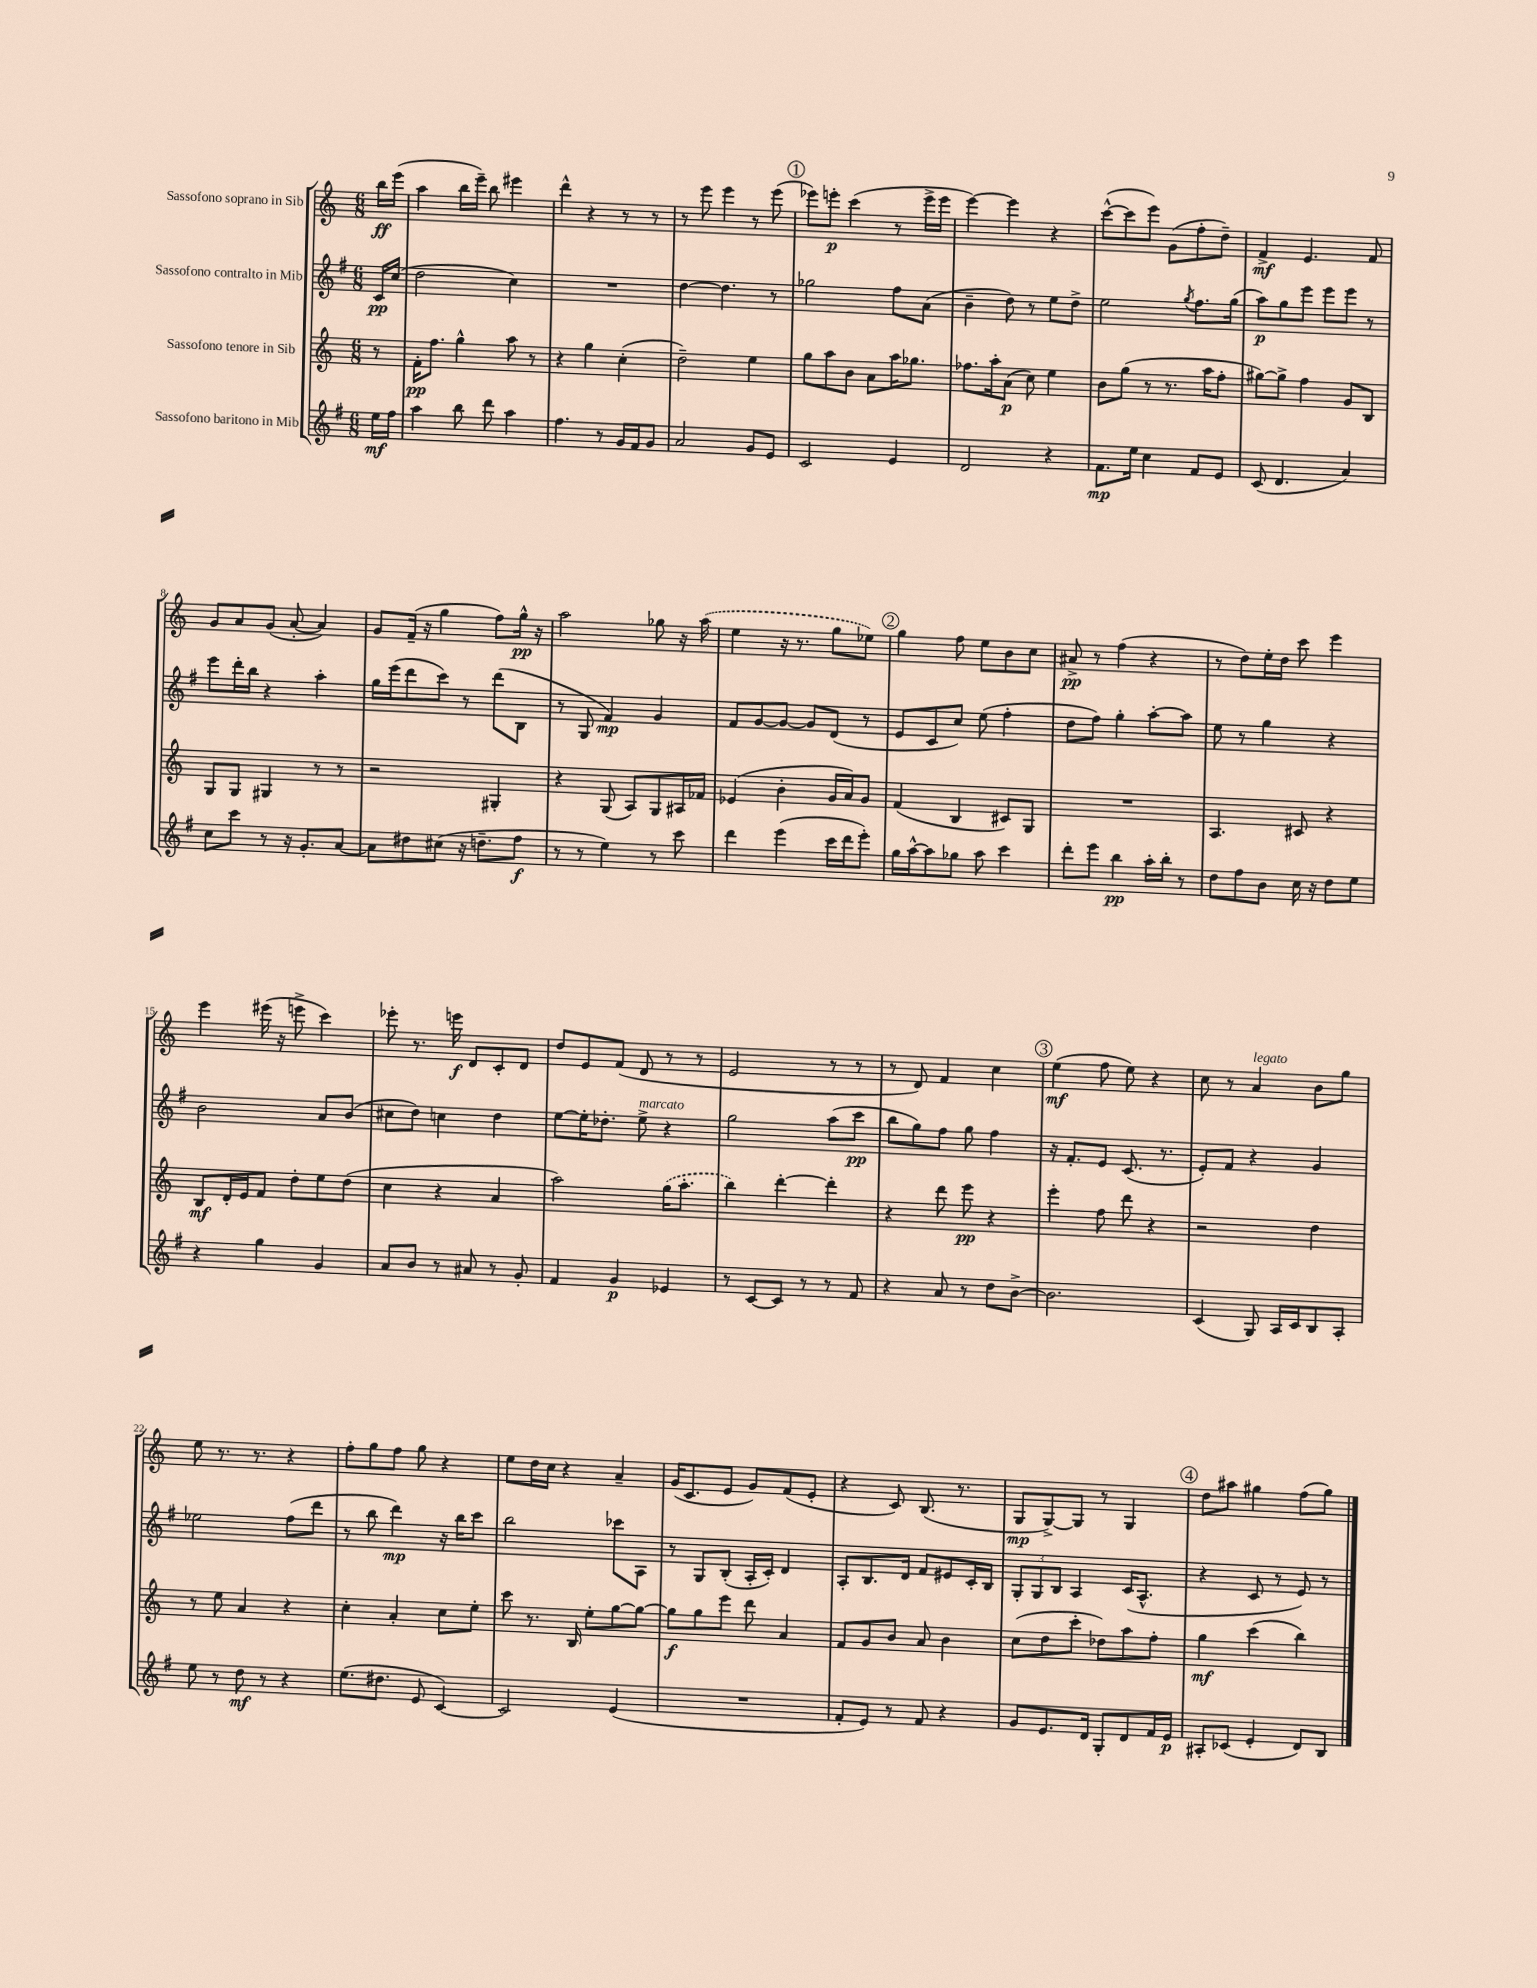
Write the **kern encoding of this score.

**kern	**dynam	**kern	**dynam	**kern	**dynam	**kern	**dynam
*part4	*part4	*part3	*part3	*part2	*part2	*part1	*part1
*staff4	*staff4	*staff3	*staff3	*staff2	*staff2	*staff1	*staff1
*I"Sassofono baritono in Mib	*	*I"Sassofono tenore in Sib	*	*I"Sassofono contralto in Mib	*	*I"Sassofono soprano in Sib	*
*clefG2	*	*clefG2	*	*clefG2	*	*clefG2	*
*k[f#]	*	*k[]	*	*k[f#]	*	*k[]	*
*M6/8	*	*M6/8	*	*M6/8	*	*M6/8	*
=	=	=	=	=	=	=	=
16ee\LL	mf	8r	.	16c/LL	pp	16bb\LL	ff
16ff#\JJ	.	.	.	(16cc/JJ	.	(16eee\JJ	.
=1	=1	=1	=1	=1	=1	=1	=1
4aa\	.	16f'\KL	pp	2dd\	.	4aa\	.
.	.	8.ff\J	.	.	.	.	.
8bb\	.	4gg^^\	.	.	.	16bb\LL	.
.	.	.	.	.	.	16eee~\JJ)	.
8ddd\	.	.	.	.	.	8bb\	.
4aa\	.	8aa\	.	4cc\)	.	4eee#X\	.
.	.	8r	.	.	.	.	.
=2	=2	=2	=2	=2	=2	=2	=2
4.ff#\	.	4r	.	2.r	.	4ddd^^\	.
.	.	4gg\	.	.	.	4r	.
8r	.	.	.	.	.	.	.
16g/LL	.	(4cc'\	.	.	.	8r	.
16f#/J	.	.	.	.	.	.	.
8g/J	.	.	.	.	.	8r	.
=3	=3	=3	=3	=3	=3	=3	=3
2a/	.	2dd~\)	.	[4dd\	.	8r	.
.	.	.	.	.	.	8eee\	.
.	.	.	.	4.dd\]	.	4eee\	.
8g/L	.	4ee\	.	.	.	8r	.
8e/J	.	.	.	8r	.	(8eee\	.
!!LO:REH:place=s1:t=1
=4	=4	=4	=4	=4	=4	=4	=4
2c/	.	8gg\L	.	2gg-X\	.	8eee-X\L)	.
.	.	8aa\	.	.	.	8eeen'\J	p
.	.	8b\J	.	.	.	(4ccc\	.
.	.	8a\L	.	.	.	.	.
4e/	.	16aa\K	.	8ff#\L	.	8r	.
.	.	8.gg-X\J	.	.	.	.	.
.	.	.	.	(8a\J	.	16eee^\LL	.
.	.	.	.	.	.	16eee\JJ	.
=5	=5	=5	=5	=5	=5	=5	=5
2d/	.	8.ff-X\L	.	4b~\	.	[4eee\)	.
.	.	16aa'\k	.	.	.	.	.
.	.	(8a\J	p	8dd\)	.	4eee\]	.
.	.	8cc\)	.	8r	.	.	.
4r	.	4ee\	.	8ee\L	.	4r	.
.	.	.	.	8dd^\J	.	.	.
=6	=6	=6	=6	=6	=6	=6	=6
8.f#\L	mp	8b\L	.	2ee\	.	([8ccc^^\L	.
.	.	(8gg\J	.	.	.	8ccc\]	.
16ee\Jk	.	.	.	.	.	.	.
4cc\	.	8r	.	.	.	8eee\J)	.
.	.	8.r	.	.	.	(8g\L	.
.	.	.	.	8qgg/	.	.	.
8f#/L	.	.	.	8.ff#\L	.	8ff'\	.
.	.	16aa\KL	.	.	.	.	.
8e/J	.	8ff'\J	.	.	.	8dd~\J)	.
.	.	.	.	(16gg\Jk	.	.	.
=7	=7	=7	=7	=7	=7	=7	=7
(8c/	.	[8gg#X\L)	.	8aa\L)	p	4f^/	mf
4.d/	.	8gg#^\J]	.	8gg\	.	.	.
.	.	4ff\	.	8eee\J	.	4.e/	.
.	.	.	.	8eee\L	.	.	.
4a/)	.	8g/L	.	8eee\J	.	.	.
.	.	8B/J	.	8r	.	8f/	.
!!LO:LB:g=z
=8	=8	=8	=8	=8	=8	=8	=8
8cc\L	.	8G/L	.	8eee\L	.	8g/L	.
8ccc\J	.	8G/J	.	16ddd'\L	.	8a/	.
.	.	.	.	16bb\JJ	.	.	.
8r	.	4G#X/	.	4r	.	(8g/J	.
16r	.	.	.	.	.	[8a'/	.
8.g'/L	.	.	.	.	.	.	.
.	.	8r	.	4aa'\	.	4a/])	.
[8a/J	.	8r	.	.	.	.	.
=9	=9	=9	=9	=9	=9	=9	=9
8a\L]	.	2r	.	16gg\LL	.	8g/L	.
.	.	.	.	(16eee\J	.	.	.
8dd#X\	.	.	.	8ddd\	.	(16f~/Jk	.
.	.	.	.	.	.	16r	.
(8cc#X\J	.	.	.	8ccc\J)	.	4gg\	.
16r	.	.	.	8r	.	.	.
8.ddn~\L	.	.	.	.	.	.	.
.	.	4G#X'/	.	(8ddd\L	.	8ff\L)	.
8ff#\J	f	.	.	8B\J	.	16gg^^\Jk	pp
.	.	.	.	.	.	16r	.
=10	=10	=10	=10	=10	=10	=10	=10
8r	.	4r	.	8r	.	2aa\	.
8r	.	.	.	8G/	.	.	.
4ee\)	.	(8G/	.	4f#/)	mp	.	.
.	.	8A/L)	.	.	.	.	.
8r	.	8G/	.	4g/	.	8gg-X\	.
8ccc\	.	16A#X/L	.	.	.	16r	.
.	.	16f-X/JJ	.	.	.	(16aa\	.
=11	=11	=11	=11	=11	=11	=11	=11
4ddd\	.	(4e-X/	.	8f#/L	.	4ee\	.
.	.	.	.	[8g/	.	.	.
(4eee\	.	4b'\	.	8g/J_	.	16r	.
.	.	.	.	.	.	8.r	.
.	.	.	.	8g/L]	.	.	.
16ccc\LL	.	16g/LL	.	(8d/J	.	8gg\L	.
16ddd\J	.	16a/J)	.	.	.	.	.
8eee'\J)	.	8g/J	.	8r	.	8ee-X\J)	.
!!LO:REH:place=s1:t=2
=12	=12	=12	=12	=12	=12	=12	=12
16gg\LL	.	(4f/	.	8e/L	.	4gg\	.
[16aa^^\J	.	.	.	.	.	.	.
8aa\]	.	.	.	8c/	.	.	.
8gg-X\J	.	4B/	.	8cc/J)	.	8ff\	.
8aa\	.	.	.	(8ee\	.	8ee\L	.
4ccc\	.	8c#X/L)	.	4ff#'\	.	8b\	.
.	.	8G/J	.	.	.	8cc\J	.
=13	=13	=13	=13	=13	=13	=13	=13
8ddd'\L	.	2.r	.	8dd\L	.	8a#X^/	pp
8eee\J	.	.	.	8ff#\J)	.	8r	.
4bb\	pp	.	.	4gg'\	.	(4ff\	.
16aa'\LL	.	.	.	[8aa'\L	.	4r	.
16bb'\JJ	.	.	.	.	.	.	.
8r	.	.	.	8aa\J]	.	.	.
=14	=14	=14	=14	=14	=14	=14	=14
8dd\L	.	4.A/	.	8ee\	.	8r	.
8ff#\	.	.	.	8r	.	8dd\L)	.
8b\J	.	.	.	4gg\	.	16ee'\L	.
.	.	.	.	.	.	16dd\JJ	.
16cc\	.	8c#X/	.	.	.	8ccc\	.
16r	.	.	.	.	.	.	.
8dd\L	.	4r	.	4r	.	4eee\	.
8ee\J	.	.	.	.	.	.	.
!!LO:LB:g=z
=15	=15	=15	=15	=15	=15	=15	=15
4r	.	8B/L	mf	2b\	.	4eee\	.
.	.	16d'/L	.	.	.	.	.
.	.	16e/J	.	.	.	.	.
4gg\	.	8f/J	.	.	.	(16eee#X\	.
.	.	.	.	.	.	16r	.
.	.	8dd'\L	.	.	.	8eeen^\	.
4g/	.	8ee\	.	8a/L	.	4ccc\)	.
.	.	(8dd\J	.	(8b/J	.	.	.
=16	=16	=16	=16	=16	=16	=16	=16
8a/L	.	4cc\	.	8cc#X\L	.	8eee-X'\	.
8b/J	.	.	.	8dd\J)	.	8.r	.
8r	.	4r	.	4ccn\	.	.	.
.	.	.	.	.	.	16eeen\	f
8a#X/	.	.	.	.	.	8d/L	.
8r	.	4a/	.	4dd\	.	8c'/	.
8g'/	.	.	.	.	.	8d/J	.
=17	=17	=17	=17	=17	=17	=17	=17
4f#/	.	2aa\)	.	[8ee\L	.	8dd/L	.
.	.	.	.	16ee'\K]	.	8e/	.
.	.	.	.	8.dd-X'\J	.	.	.
4g/	p	.	.	.	.	(8f/J	.
!	!	!	!	!LO:TX:a:i:t=marcato	!	!	!
.	.	.	.	8ee^\	.	8d/	.
4e-X/	.	(16gg\KL	.	4r	.	8r	.
.	.	8.aa'\J	.	.	.	.	.
.	.	.	.	.	.	8r	.
=18	=18	=18	=18	=18	=18	=18	=18
8r	.	4bb\)	.	2gg\	.	2e/	.
[8c/L	.	.	.	.	.	.	.
8c/J]	.	[4ddd'\	.	.	.	.	.
8r	.	.	.	.	.	.	.
8r	.	4ddd'\]	.	(8aa\L	.	8r	.
8f#/	.	.	.	8ccc\J	pp	8r	.
=19	=19	=19	=19	=19	=19	=19	=19
4r	.	4r	.	8bb\L	.	8r	.
.	.	.	.	8gg\)	.	8d/)	.
8a/	.	8ddd\	.	8ff#\J	.	4f/	.
8r	.	8eee\	pp	8gg\	.	.	.
8dd\L	.	4r	.	4ff#\	.	4cc\	.
[8b^\J	.	.	.	.	.	.	.
!!LO:REH:place=s1:t=3
=20	=20	=20	=20	=20	=20	=20	=20
2.b\]	.	4eee'\	.	16r	.	(4ee\	mf
.	.	.	.	8.f#'/L	.	.	.
.	.	8ff\	.	8e/J	.	8ff\	.
.	.	8ddd\	.	(8.c/	.	8ee\)	.
.	.	4r	.	.	.	4r	.
.	.	.	.	8.r	.	.	.
=21	=21	=21	=21	=21	=21	=21	=21
(4c/	.	2r	.	8e'/L)	.	8cc\	.
.	.	.	.	8f#/J	.	8r	.
!	!	!	!	!	!	!LO:TX:a:i:t=legato	!
8G/)	.	.	.	4r	.	4a/	.
16A/LL	.	.	.	.	.	.	.
16c/J	.	.	.	.	.	.	.
8B/	.	4dd\	.	4g/	.	8b\L	.
8A'/J	.	.	.	.	.	8gg\J	.
!!LO:LB:g=z
=22	=22	=22	=22	=22	=22	=22	=22
8ee\	.	8r	.	2ee-X\	.	8ee\	.
8r	.	8ee\	.	.	.	8.r	.
8dd\	mf	4a/	.	.	.	.	.
.	.	.	.	.	.	8.r	.
8r	.	.	.	.	.	.	.
4r	.	4r	.	(8ff#\L	.	4r	.
.	.	.	.	8ddd\J	.	.	.
=23	=23	=23	=23	=23	=23	=23	=23
(8.ee\L	.	4cc'\	.	8r	.	8ff'\L	.
.	.	.	.	8bb\	.	8gg\	.
8.dd#X\J	.	.	.	.	.	.	.
.	.	4a'/	.	4ddd\)	mp	8ff\J	.
8e/	.	.	.	.	.	8gg\	.
[4c/)	.	8cc\L	.	16r	.	4r	.
.	.	.	.	16bb\KL	.	.	.
.	.	8ee'\J	.	8ccc\J	.	.	.
=24	=24	=24	=24	=24	=24	=24	=24
2c/]	.	8ccc\	.	2bb\	.	8ee\L	.
.	.	8.r	.	.	.	16dd\L	.
.	.	.	.	.	.	16cc\JJ	.
.	.	.	.	.	.	4r	.
.	.	16B/	.	.	.	.	.
.	.	8ee'\L	.	.	.	.	.
(4e/	.	[8gg\	.	8ccc-X\L	.	4a~/	.
.	.	8gg\J_	.	8A\J	.	.	.
=25	=25	=25	=25	=25	=25	=25	=25
2.r	.	8gg\L]	f	8r	.	(16g/KL	.
.	.	.	.	.	.	8.c/	.
.	.	8gg\	.	8G/L	.	.	.
.	.	8eee\J	.	(8B'/J	.	8e/J	.
.	.	8ddd\	.	16A'/LL	.	8g/L)	.
.	.	.	.	16c'/JJ)	.	.	.
.	.	4a/	.	4d/	.	(8f/	.
.	.	.	.	.	.	8e'/J	.
=26	=26	=26	=26	=26	=26	=26	=26
8f#'/L	.	8f/L	.	8A'/L	.	4r	.
8e/J)	.	8g/	.	8.B/	.	.	.
8r	.	8b/J	.	.	.	8c/)	.
.	.	.	.	16d/Jk	.	.	.
8f#/	.	8a/	.	8f#/L	.	(8.B/	.
4r	.	4b\	.	8e#X/	.	.	.
.	.	.	.	.	.	8.r	.
.	.	.	.	16c'/L	.	.	.
.	.	.	.	16B/JJ	.	.	.
=27	=27	=27	=27	=27	=27	=27	=27
8g/L	.	(8cc\L	.	12G'/L	.	8G/L	mp
.	.	.	.	12G/	.	.	.
8.e/	.	8dd\	.	.	.	[8G^/)	.
.	.	.	.	12B/J	.	.	.
.	.	8ccc'\J	.	4A/	.	8G/J]	.
16d/Jk	.	.	.	.	.	.	.
8G'/L	.	8dd-X\L)	.	.	.	8r	.
8d/	.	8aa\	.	(16c/KL	.	4G/	.
.	.	.	.	8.A^^/J	.	.	.
16f#/L	.	8ff'\J	.	.	.	.	.
16e/JJ	p	.	.	.	.	.	.
!!LO:REH:place=s1:t=4
=28	=28	=28	=28	=28	=28	=28	=28
8A#X'/L	.	4gg\	mf	4r	.	8dd\L	.
(8c-X/J	.	.	.	.	.	8aa#X\J	.
4e'/	.	(4ccc\	.	8c/	.	4gg#X\	.
.	.	.	.	8r	.	.	.
8d/L)	.	4bb\)	.	8e/)	.	(8ff\L	.
8B/J	.	.	.	8r	.	8gg#\J)	.
==	==	==	==	==	==	==	==
*-	*-	*-	*-	*-	*-	*-	*-
